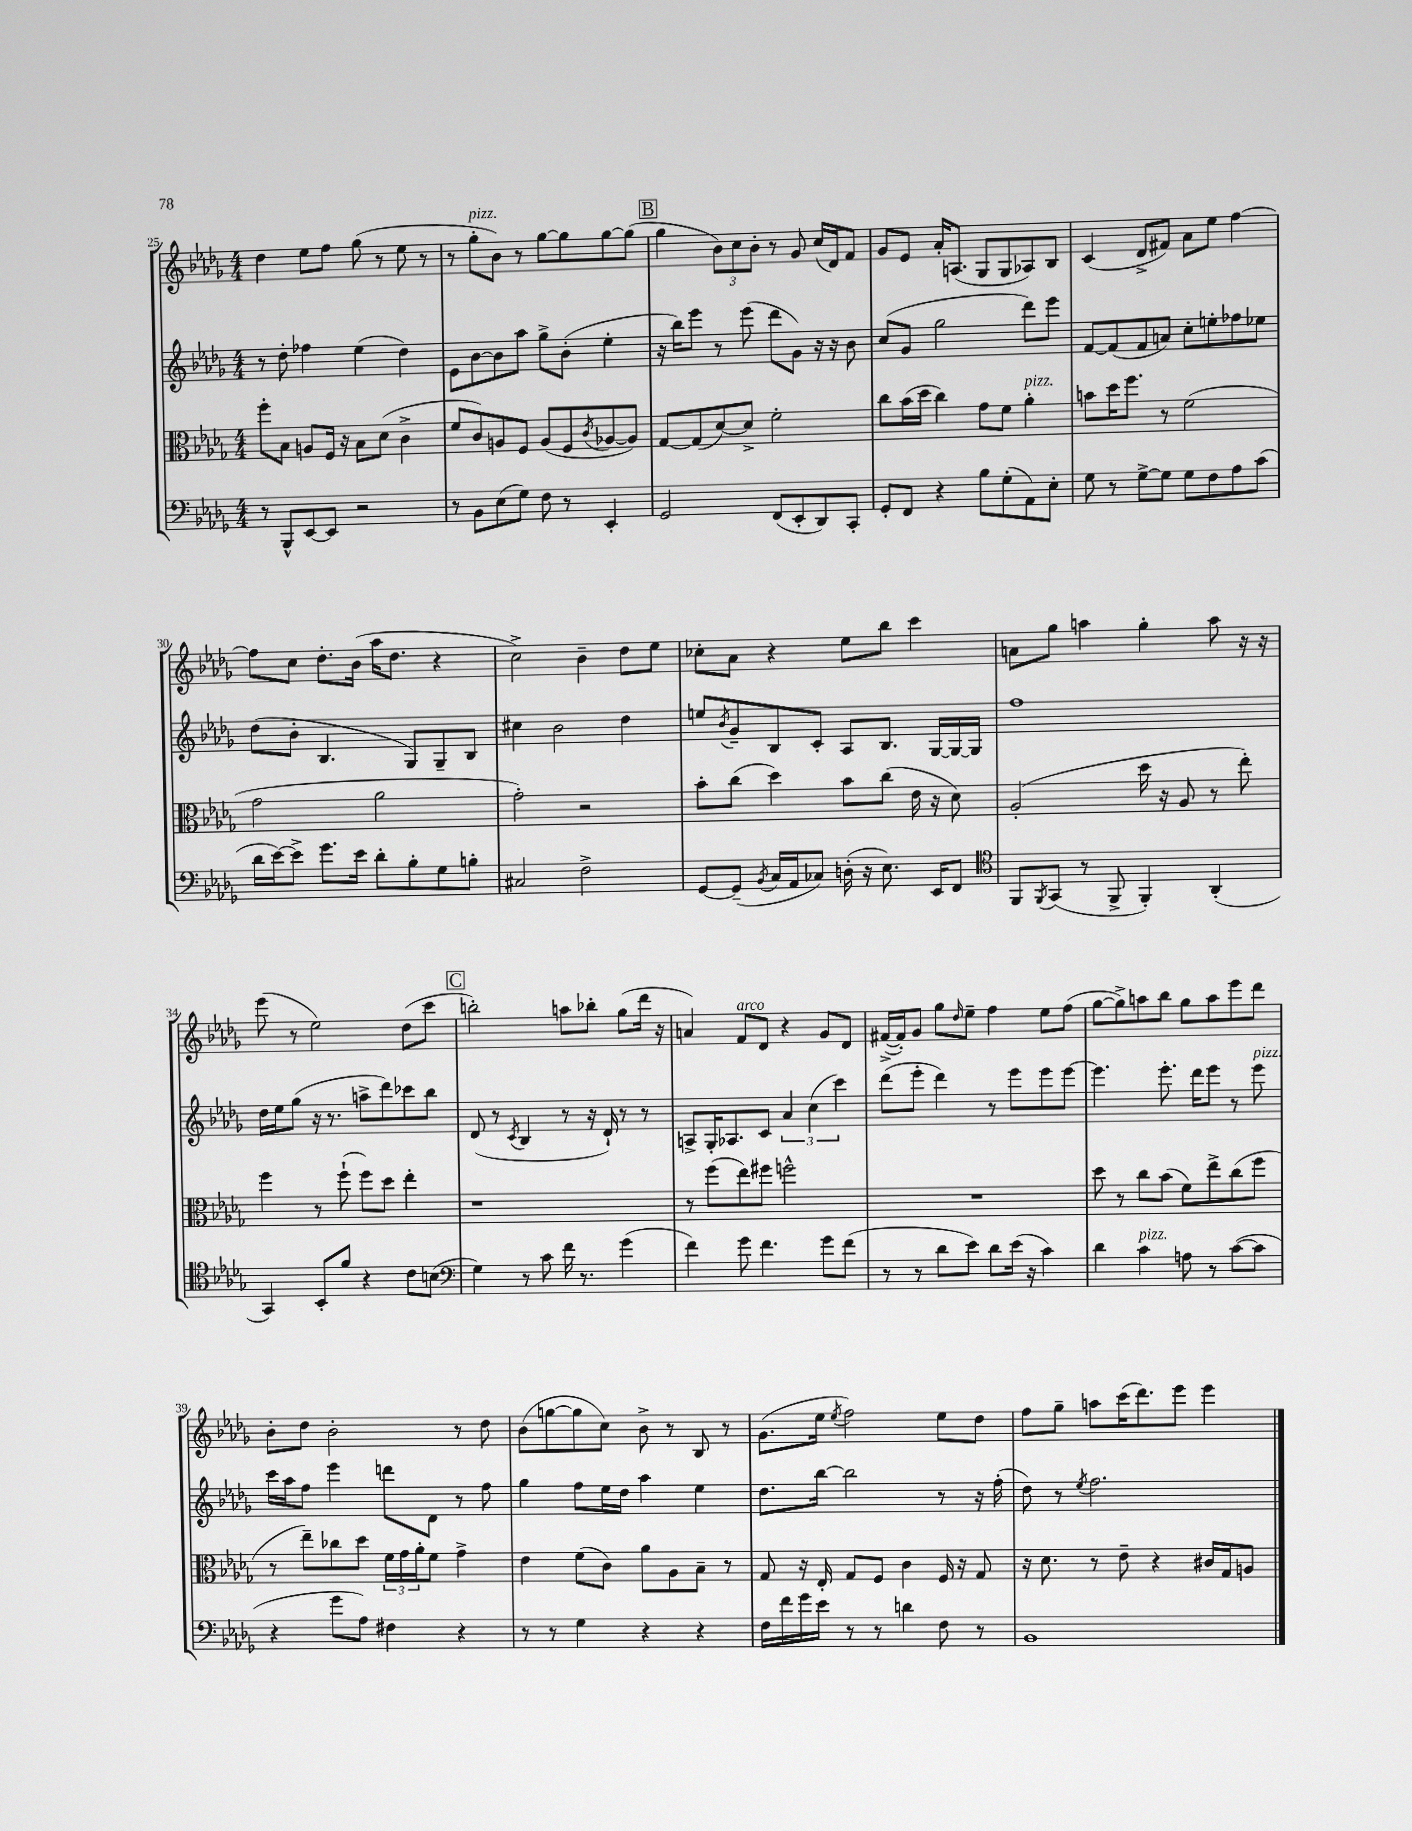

**kern	**kern	**kern	**kern
*staff4	*staff3	*staff2	*staff1
*clefF4	*clefC3	*clefG2	*clefG2
*k[b-e-a-d-g-]	*k[b-e-a-d-g-]	*k[b-e-a-d-g-]	*k[b-e-a-d-g-]
*M4/4	*M4/4	*M4/4	*M4/4
8r	8ff'	8r	4dd-
8BBB-^^	8B-	8dd-'	.
[8EE-	8A	4ff-	8ee-
8EE-]	16F	.	8ff
.	16r	.	.
2r	8B-	(4ee-	(8gg-
.	(8d-	.	8r
.	4c^	4dd-)	8ee-
.	.	.	8r
=	=	=	=
8r	8f	8e-	8r
8BB-	8c)	[8b-	8gg-'
(8E-	8A	8b-]	8b-)
8G-)	8F	8aa-	8r
8F	(8A	8gg-^	[8gg-
8r	8F	(8b-'	8gg-]
.	8qc	.	.
4EE-'	[8A-	4ee-'	[8gg-
.	8A-])	.	(8gg-]
=	=	=	=
2GG-	[8G-	16r	4gg-
.	.	16bb-)	.
.	(8G-]	8eee-	.
.	[8d-)	8r	12b-)
.	.	.	12cc
.	8d-^]	(8eee-	.
.	.	.	12b-'
(8FF	2f'	8ddd-	8r
8EE-'	.	8g-)	8g-
8DD-)	.	16r	(16cc
.	.	16r	16d-)
8CC'	.	8b-	8f
=	=	=	=
8GG-'	8cc	(8cc	8g-
8FF	(16b-	8g-	8e-
.	16dd-	.	.
4r	4cc)	2gg-	16a-'
.	.	.	(8.A
8B-	8g-	.	8G-
(8G-'	8f	.	8G-
8AA-)	4a-'	8ddd-)	8A-)
8E-'	.	8eee-	8B-
=	=	=	=
8G-	8b	[8f	(4c
8r	16dd-	(8f]	.
.	8.ff	.	.
[8G-^	.	8f	8d-^
8G-]	8r	8a)	8f#)
8G-	(2f	8cc'	8a-
8F	.	8ee'	8ee-
8A-	.	8ff-	[4ff
(8c	.	8ee-	.
=	=	=	=
16d-	2g-	(8dd-	8ff]
[16e-)	.	.	.
8e-^]	.	8b-'	8cc
8.g-	.	4.B-	8.dd-'
16e-	.	.	(16b-
8d-'	2a-	.	16aa-
.	.	.	8.dd-
8B-'	.	8G-)	.
8G-	.	8G-~	4r
8B'	.	8B-	.
=	=	=	=
2C#	2g-')	4cc#	2cc^)
.	.	2b-	.
2F^	2r	.	4b-~
.	.	4dd-	8dd-
.	.	.	8ee-
=	=	=	=
[8GG-	8b-'	8ee	8cc-'
.	.	8qb-	.
(8GG-~]	(8cc	8g-~	8a-
8qBB-	.	.	.
16C	4dd-)	8B-	4r
16AA-	.	.	.
8C-)	.	8c'	.
(16D'	8b-	8A-	8ee-
16r	.	.	.
8.E-)	(8cc	8.B-	8bb-
.	16e-	.	4ccc
16EE-	16r	[16G-	.
8FF	8d-)	16G-_	.
.	.	16G-]	.
=	=	=	=
*clefC4	*	*	*
8FF	(2A-'	1ff	8a
8qFF	.	.	.
(8GG-	.	.	8gg-
8r	.	.	4aa
8FF^	.	.	.
4FF')	16dd-	.	4gg-'
.	16r	.	.
.	8A-	.	.
(4AA-'	8r	.	8aa
.	8ee-')	.	16r
.	.	.	16r
=	=	=	=
4GG-)	4ff	16dd-	(8eee-
.	.	16ee-	.
.	.	(8gg-	8r
8BB-'	8r	16r	2ee-)
.	.	8.r	.
8f	(8ff`	.	.
4r	8ff)	8aa^	.
.	8dd-	8ddd-)	.
8c	4ee-'	8ccc-	(8dd-
(8B	.	8bb-	8ccc
=	=	=	=
*clefF4	*	*	*
4G-)	1r	(8d-	2bb')
.	.	8r	.
.	.	8qc	.
8r	.	4B-	.
8c	.	.	.
16f	.	8r	8aa
8.r	.	.	.
.	.	16r	8bb-'
.	.	16d-`)	.
(4g-	.	8r	(8gg-
.	.	8r	16ddd-
.	.	.	16r
=	=	=	=
4f)	8r	8A^	4a)
.	(8ff	16G-'	.
.	.	8.A-	.
8g-	8ee-)	.	8f
4.f	8ff#	8c	8d-
.	2ff^^	6a-	4r
.	.	(6cc	.
8g-	.	.	8g-
.	.	6ccc)	.
(8f	.	.	8d-
=	=	=	=
8r	1r	(8ddd-	([16f#^
.	.	.	16f#'])
8r	.	8eee-'	8g-
8d-	.	4ddd-)	8gg-
.	.	.	16qqdd-
8e-)	.	.	8ee-~
8d-	.	8r	4ff
(16e-	.	8eee-	.
16r	.	.	.
4c)	.	8eee-	8ee-
.	.	[8eee-	(8ff
=	=	=	=
4d-	8dd-	4.eee-]	[8gg-
.	8r	.	8gg-^])
4c	8cc	.	8aa
.	(8b-	8.eee-'	8bb-
8A	8f)	.	8gg-
.	.	16ddd-	.
8r	8ee-^	8eee-	8aa
([8c	(8cc	8r	8eee-
8c]	8ff	8eee-	8ddd-
=	=	=	=
4r	8r	16ccc	8b-'
.	.	16aa-	.
.	8ee-~)	8ff	8dd-
8g-	8cc-	4eee-	2b-'
8A-)	8dd-	.	.
4F#	24f	8ddd	.
.	24g-	.	.
.	24a-'	.	.
.	8f	8d-	.
4r	4g-^	8r	8r
.	.	8ff	8dd-
=	=	=	=
8r	4e-	4gg-	(8b-
8r	.	.	[8gg
4G-	(8f	8ff	8gg]
.	8c)	16ee-	8cc)
.	.	16dd-	.
4r	8a-	4aa-	8b-^
.	8A-	.	8r
4r	8B-~	4ee-	8B-
.	8r	.	8r
=	=	=	=
16F	8G-	8.dd-	(8.g-
16f	.	.	.
16g-	16r	.	.
16e-	16E-'	[16bb-	16ee-
.	.	.	8qee-
8r	8G-	2bb-]	2ff)
8r	8F	.	.
4d	4c	.	.
8F	16F	8r	8ee-
.	16r	.	.
8r	8G-	16r	8dd-
.	.	(16ff'	.
=	=	=	=
1BB-	16r	8dd-)	8ff
.	8.d-	.	.
.	.	8r	8gg-~
.	.	8qee-	.
.	8r	2.ff	8aa
.	8e-~	.	(16ccc
.	.	.	8.ddd-)
.	4r	.	.
.	.	.	8eee-
.	16c#	.	4eee-
.	16G-	.	.
.	8A	.	.
==	==	==	==
*-	*-	*-	*-
